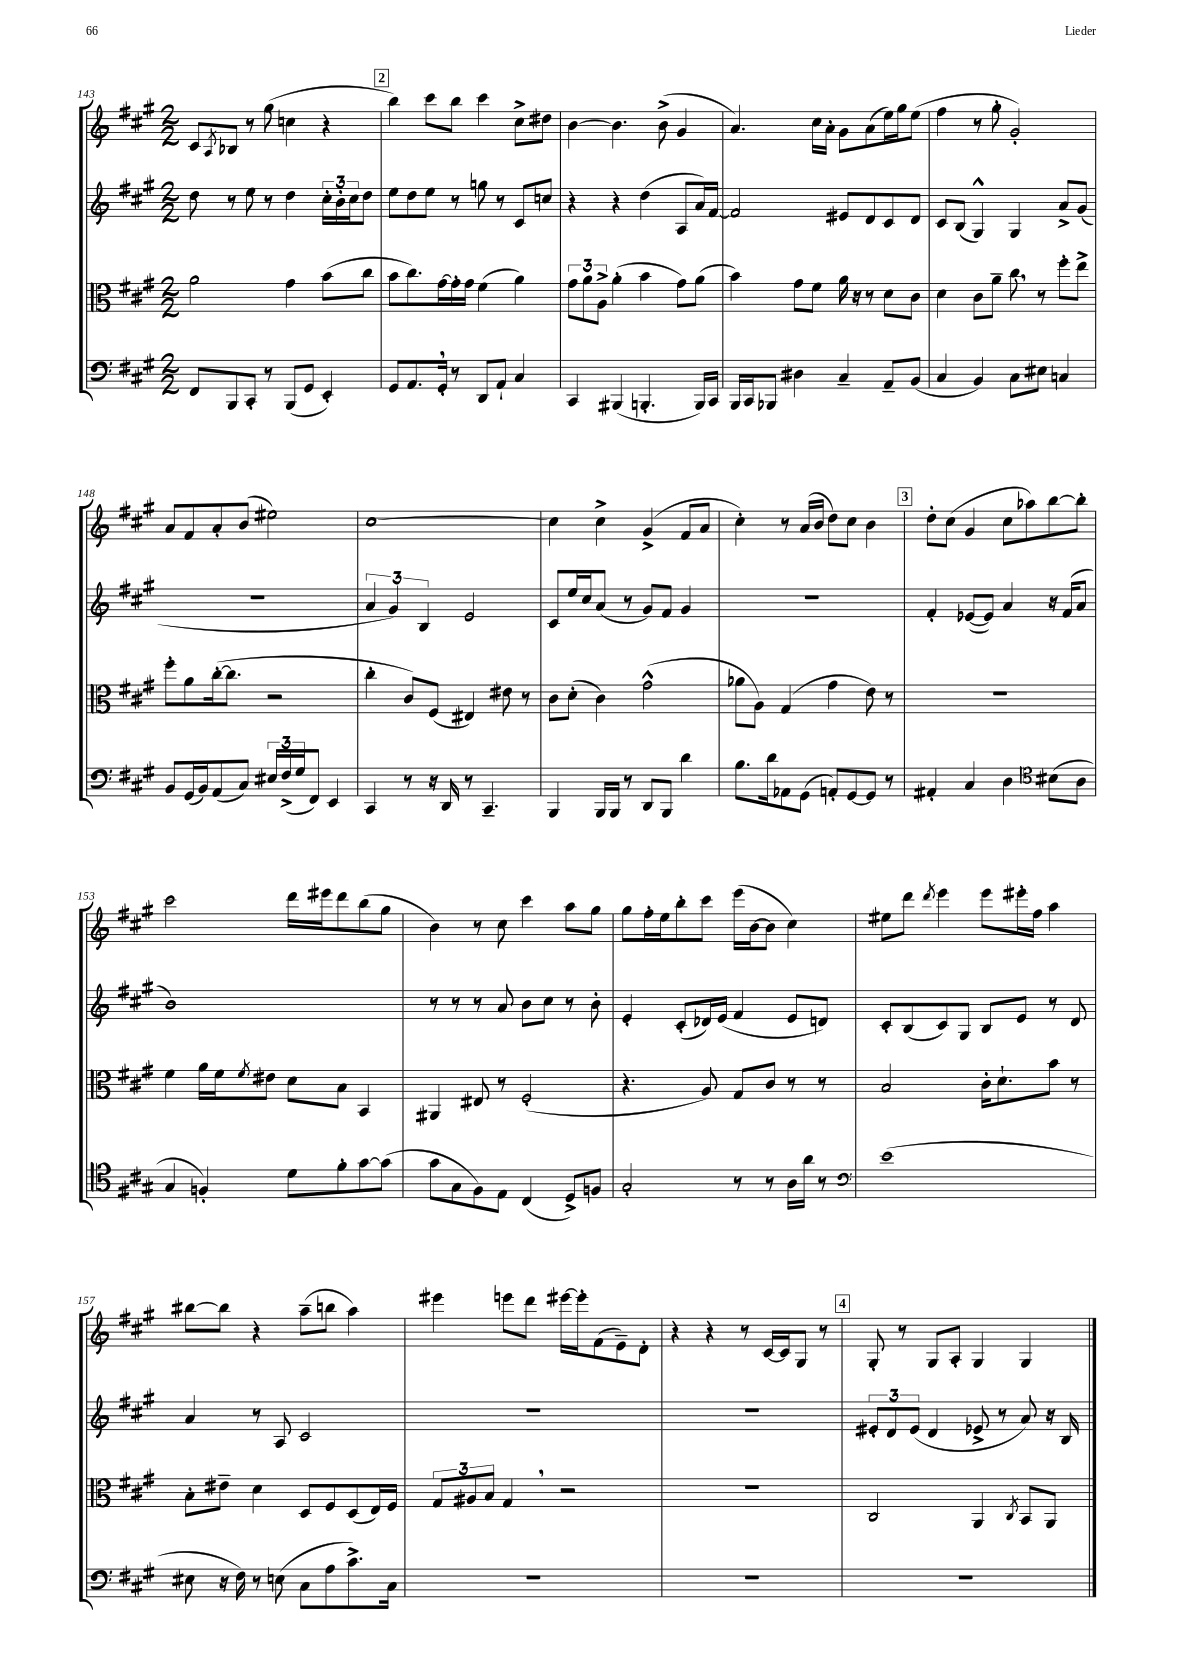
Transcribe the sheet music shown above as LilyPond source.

<<
\new StaffGroup <<
\new Staff = "s0" {
    \clef treble \key a \major \numericTimeSignature \time 2/2
    cis'8 \acciaccatura { a8 } bes8 r8 gis''8( c''4 r4 |
    \mark \markup { \box "2" } b''4) cis'''8 b''8 cis'''4 cis''8-> dis''8 |
    b'4~ b'4. b'8->( gis'4 |
    a'4.) cis''16 a'16-. gis'8 a'8( e''16) gis''16 e''8( |
    fis''4 r8 gis''8-. gis'2-.) |
    a'8 fis'8 a'8-. b'8( eis''2) |
    cis''1~ |
    cis''4 cis''4-> gis'4->( fis'8 a'8 |
    cis''4-.) r8 a'16( b'16 d''8) cis''8 b'4 |
    \mark \markup { \box "3" } d''8-. cis''8( gis'4 cis''8 aes''8) b''8~ b''8-. |
    cis'''2 d'''16 eis'''16 d'''8 b''8( gis''8 |
    b'4) r8 cis''8 cis'''4 a''8 gis''8 |
    gis''8 fis''16-. e''16 b''8-. cis'''8 e'''16( b'16~ b'8 cis''4) |
    eis''8 d'''8 \acciaccatura { d'''8 } e'''4 e'''8 eis'''16-. fis''16 a''4 |
    bis''8~ bis''8 r4 a''8--( b''8 a''4) |
    eis'''4 e'''8 d'''8 eis'''16~ eis'''16-. fis'8( e'8--) d'8-. |
    r4 r4 r8 cis'16~ cis'16 gis8 r8 |
    \mark \markup { \box "4" } gis8-. r8 gis8 a8-. gis4 gis4 \bar "|." |
}
\new Staff = "s1" {
    \clef treble \key a \major \numericTimeSignature \time 2/2
    d''8 r8 e''8 r8 d''4 \tuplet 3/2 { cis''16-. b'16-. cis''16 } d''8 |
    \mark \markup { \box "2" } e''8 d''8 e''8 r8 g''8 r8 cis'8 c''8 |
    r4 r4 d''4( a8 a'16) fis'16~ |
    fis'2 eis'8 d'8 cis'8 d'8 |
    cis'8 b8( gis4-^) gis4 a'8-> gis'8( |
    r1 |
    \tuplet 3/2 { a'4 gis'4) b4 } e'2 |
    cis'8 e''16 cis''16 a'8( r8 gis'8) fis'8 gis'4 |
    r1 |
    \mark \markup { \box "3" } fis'4-. ees'8~( ees'8) a'4 r16 fis'16( a'8 |
    b'1) |
    r8 r8 r8 a'8 b'8 cis''8 r8 b'8-. |
    e'4-. cis'8-.( des'16) e'16( fis'4 e'8 d'8) |
    cis'8-. b8( cis'8) gis8 b8 e'8 r8 d'8 |
    a'4 r8 a8 cis'2 |
    R1 |
    R1 |
    \mark \markup { \box "4" } \tuplet 3/2 { eis'8-. d'8 eis'8( } d'4 ees'8-> r8 a'8) r16 b16 \bar "|." |
}
\new Staff = "s2" {
    \clef alto \key a \major \numericTimeSignature \time 2/2
    a'2 gis'4 b'8( cis''8 |
    \mark \markup { \box "2" } b'8 cis''8.) gis'16~ gis'16-. gis'16 fis'4( a'4) |
    \tuplet 3/2 { gis'8 a'8 a8-> } a'4-.( b'4 gis'8) a'8( |
    b'4) gis'8 fis'8 a'16 r16 r8 d'8 cis'8 |
    d'4 cis'8 a'8-- cis''8 \breathe r8 fis''8-. e''8-> |
    fis''8-. a'8 cis''16~-.( cis''8. r2 |
    cis''4-. cis'8) fis8( eis4) eis'8 r8 |
    cis'8 d'8-.( cis'4) gis'2-^( |
    aes'8 a8) gis4( gis'4 e'8) r8 |
    \mark \markup { \box "3" } R1 |
    fis'4 a'16 fis'16 \acciaccatura { fis'8 } eis'8 d'8 b8 b,4 |
    ais,4 eis8 r8 fis2-.( |
    r4. a8) gis8 cis'8 r8 r8 |
    b2 cis'16-. d'8.-! b'8 r8 |
    b8-. eis'8-- d'4 d8 fis8 d8( e16) fis16 |
    \tuplet 3/2 { gis8 ais8 b8 } gis4 \breathe r2 |
    R1 |
    \mark \markup { \box "4" } cis2 a,4 \acciaccatura { cis8 } b,8 a,8 \bar "|." |
}
\new Staff = "s3" {
    \clef bass \key a \major \numericTimeSignature \time 2/2
    fis,8 b,,8 cis,8-. r8 b,,8( gis,8 e,4-.) |
    \mark \markup { \box "2" } gis,8 a,8. gis,16-. \breathe r8 d,8 a,8-! cis4 |
    cis,4 bis,,4( b,,4.-. b,,16) cis,16 |
    b,,16 cis,16 bes,,8 dis4 cis4-- a,8-- b,8( |
    cis4 b,4) cis8 eis8 c4 |
    b,8 gis,16( b,16) a,8( cis8) \tuplet 3/2 { eis16 fis16->( gis16 } fis,8) e,4 |
    cis,4 r8 r16 d,16 r8 cis,4.-- |
    b,,4 b,,16 b,,16 r8 d,8 b,,8 d'4 |
    b8. d'16 aes,8 gis,8( a,8-.) gis,8~ gis,8 r8 |
    \mark \markup { \box "3" } ais,4-. cis4 d4 \clef tenor bis8( a8 |
    gis4 f4-.) d'8 fis'8-. gis'8~ gis'8( |
    gis'8 gis8 fis8) e8 cis4( d8->) f8 |
    gis2-. r8 r8 a16 a'16 r8 |
    \clef bass e'1( |
    eis8 r16 fis16) r8 e8( cis8 a8 cis'8.->) cis16 |
    R1 |
    R1 |
    \mark \markup { \box "4" } R1 \bar "|." |
}
>>
>>
\layout { \context { \Score currentBarNumber = #143 } }
